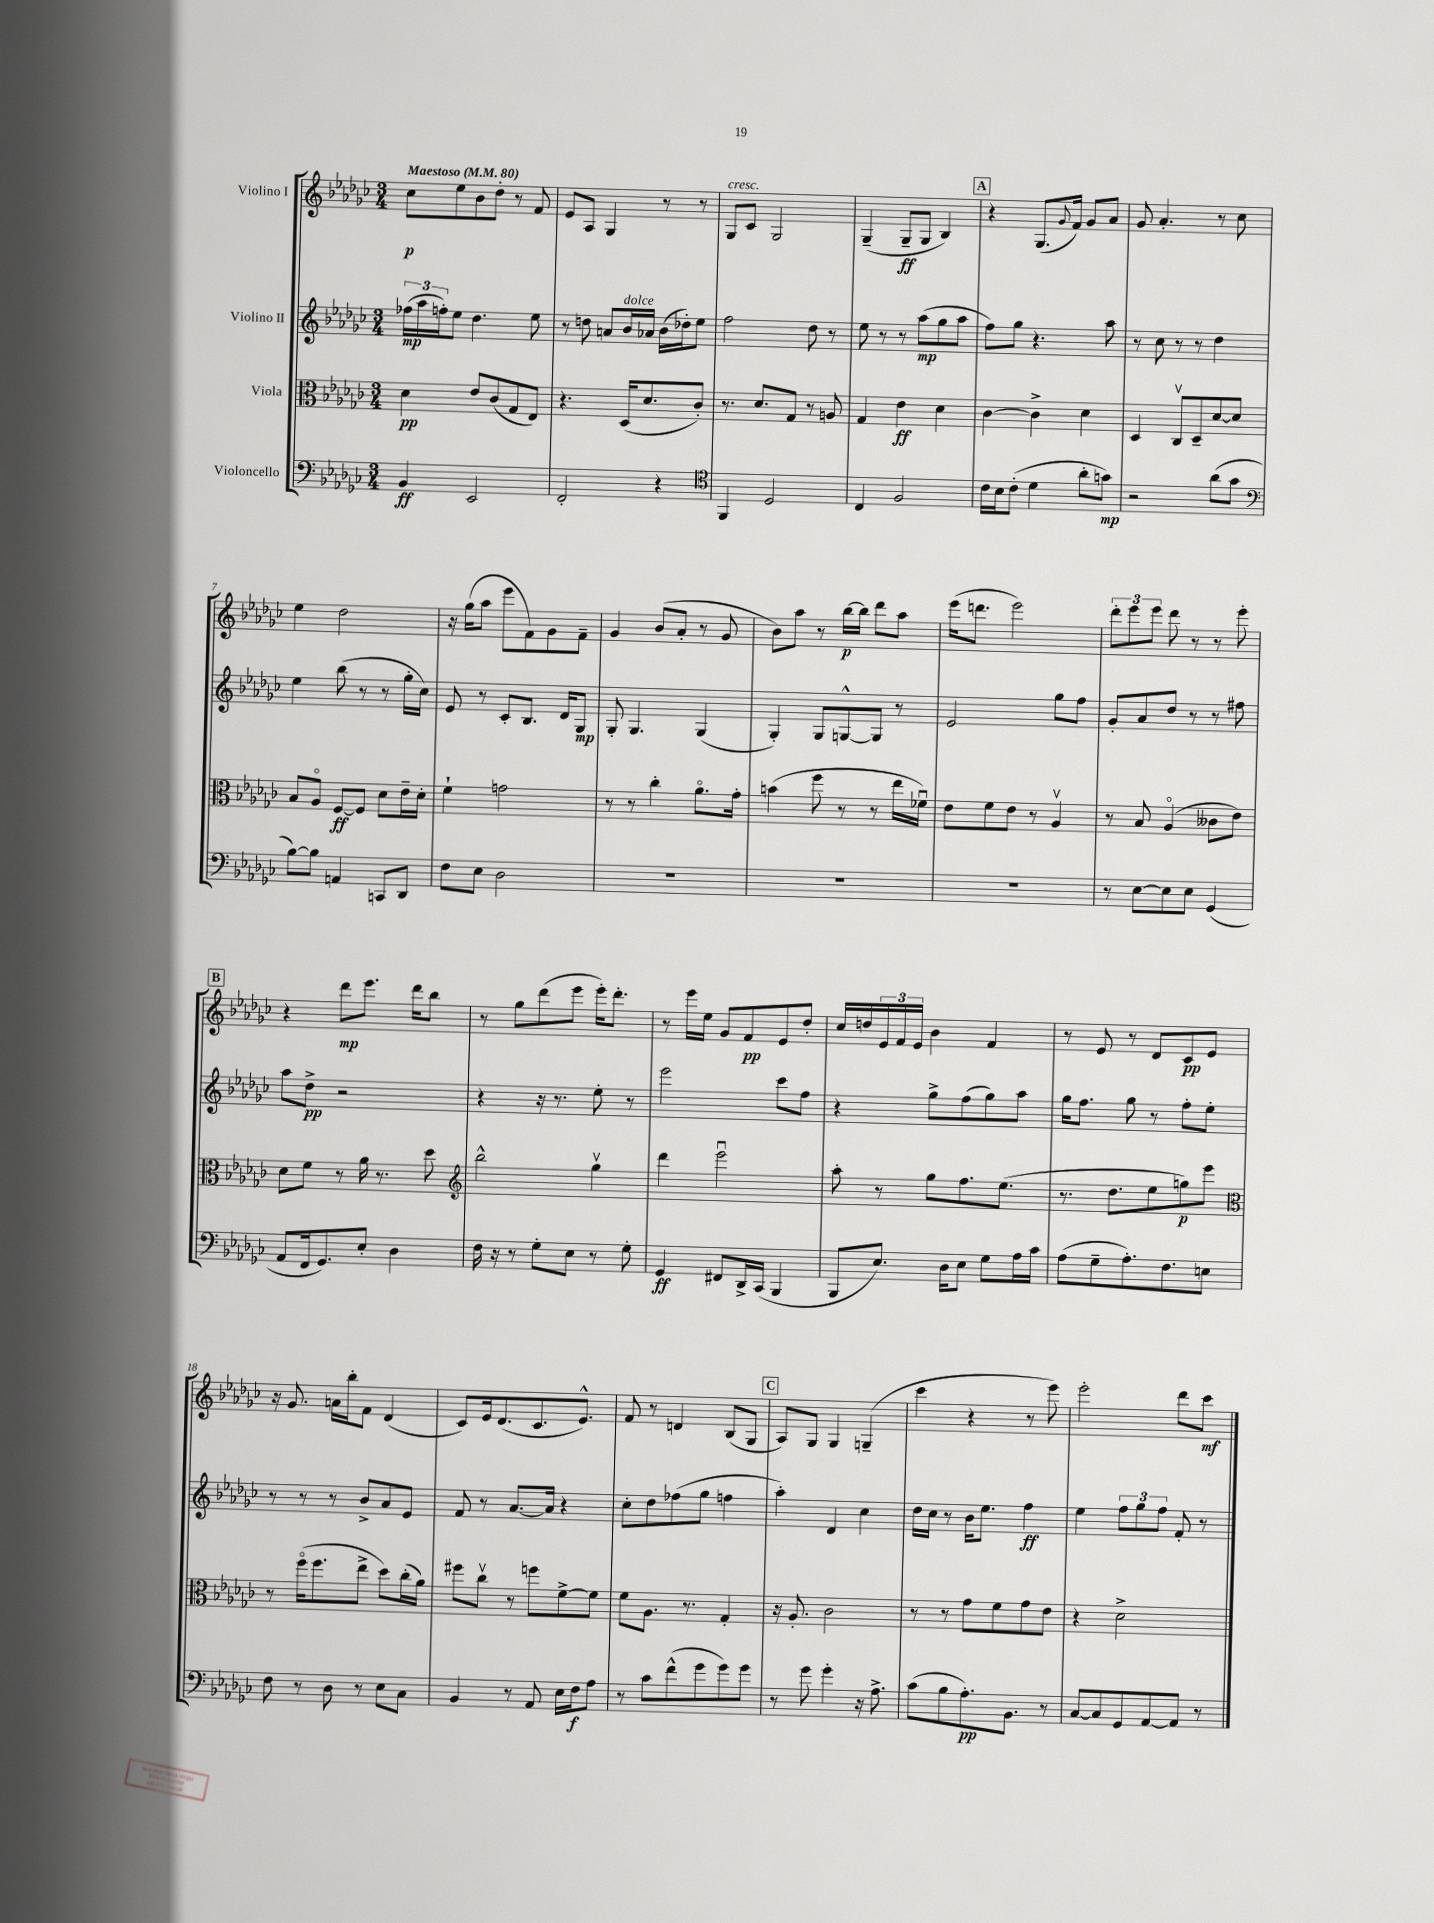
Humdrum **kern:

**kern	**dynam	**kern	**dynam	**kern	**dynam	**kern	**dynam
*part4	*part4	*part3	*part3	*part2	*part2	*part1	*part1
*staff4	*staff4	*staff3	*staff3	*staff2	*staff2	*staff1	*staff1
*I"Violoncello	*	*I"Viola	*	*I"Violino II	*	*I"Violino I	*
*clefF4	*	*clefC3	*	*clefG2	*	*clefG2	*
*k[b-e-a-d-g-c-]	*	*k[b-e-a-d-g-c-]	*	*k[b-e-a-d-g-c-]	*	*k[b-e-a-d-g-c-]	*
*M3/4	*	*M3/4	*	*M3/4	*	*M3/4	*
*MM80	*	*MM80	*	*MM80	*	*MM80	*
=1	=1	=1	=1	=1	=1	=1	=1
!	!	!	!	!	!	!LO:TX:a:B:t=Maestoso	!
4BB-/	ff	4d-\	pp	(24ff-X\LL	mp	8cc-\L	p
.	.	.	.	24aa-\	.	.	.
.	.	.	.	24ffn'\J)	.	.	.
.	.	.	.	8ee-\J	.	8ee-\	.
2EE-/	.	8e-/L	.	4.dd-\	.	8b-\	.
.	.	(8c-/	.	.	.	8dd-'\J	.
.	.	8G-/	.	.	.	8r	.
.	.	8E-/J)	.	8ee-\	.	8f/	.
=2	=2	=2	=2	=2	=2	=2	=2
2FF'/	.	4.r	.	8r	.	8e-/L	.
.	.	.	.	8ddn\	.	8A-/J	.
.	.	.	.	8an/L	.	4G-/	.
!	!	!	!	!LO:TX:a:i:t=dolce	!	!	!
.	.	(16D-/KL	.	16b-/L	.	.	.
.	.	8.d-/	.	16a-X/JJ	.	.	.
4r	.	.	.	(16b-\LL	.	8r	.
.	.	.	.	16dd-X'\J)	.	.	.
.	.	8c-'/J)	.	8ee-\J	.	8r	.
=3	=3	=3	=3	=3	=3	=3	=3
*clefC4	*	*	*	*	*	*	*
!	!	!	!	!	!	!LO:TX:a:i:t=cresc.	!
4FF/	.	8.r	.	2ff\	.	8G-/L	.
.	.	.	.	.	.	8c-/J	.
.	.	8.d-/L	.	.	.	.	.
2D-/	.	.	.	.	.	2G-/	.
.	.	8G-/J	.	.	.	.	.
.	.	8r	.	8dd-\	.	.	.
.	.	8An/	.	8r	.	.	.
=4	=4	=4	=4	=4	=4	=4	=4
4C-/	.	4G-/	.	8ee-\	.	(4G-~/	.
.	.	.	.	8r	.	.	.
2F/	.	4e-\	ff	8r	.	8G-~/L	ff
.	.	.	.	(8aa-\L	mp	8G-/J	.
.	.	4d-\	.	8gg-\	.	4B-/)	.
.	.	.	.	8aa-\J	.	.	.
!!LO:REH:place=s1:t=A
=5	=5	=5	=5	=5	=5	=5	=5
16c-\LL	.	[4c-\	.	8ff\L)	.	4r	.
16B-\J	.	.	.	.	.	.	.
(8c-'\J	.	.	.	8gg-\J	.	.	.
4d-\	.	4c-^\]	.	4.r	.	(8.G-/L	.
.	.	.	.	.	.	8qqg-/	.
.	.	.	.	.	.	16f/Jk)	.
8a-'\L	.	4d-\	.	.	.	8g-/L	.
8gn\J)	mp	.	.	8aa-\	.	8a-/J	.
=6	=6	=6	=6	=6	=6	=6	=6
2r	.	4D-/	.	8r	.	8g-/	.
.	.	.	.	8cc-\	.	4.a-'/	.
.	.	8C-v/L	.	8r	.	.	.
.	.	8D-~/	.	8r	.	.	.
(8a-\L	.	[8d-/	.	4dd-\	.	8r	.
8g-\J	.	8d-/J]	.	.	.	8cc-\	.
!!LO:LB:g=z
=7	=7	=7	=7	=7	=7	=7	=7
*clefF4	*	*	*	*	*	*	*
[8B-\L)	.	8B-/L	.	4ee-\	.	4ee-\	.
8B-\J]	.	8A-/J	.	.	.	.	.
4AAn/	.	[8F/L	ff	(8bb-\	.	2dd-\	.
.	.	8F/J]	.	8r	.	.	.
8CCn/L	.	8d-\L	.	8r	.	.	.
8DD-/J	.	16e-~\L	.	16gg-'\LL	.	.	.
.	.	16d-'\JJ	.	16cc-\JJ)	.	.	.
=8	=8	=8	=8	=8	=8	=8	=8
8F\L	.	4f`\	.	8e-/	.	16r	.
.	.	.	.	.	.	(16gg-\KL	.
8E-\J	.	.	.	8r	.	8aa-\J	.
2D-\	.	2gn\	.	8c-'/L	.	8eee-\L	.
.	.	.	.	8.B-/J	.	8f\)	.
.	.	.	.	.	.	8g-\	.
.	.	.	.	16d-/KL	.	.	.
.	.	.	.	8G-/J	mp	8f~\J	.
=9	=9	=9	=9	=9	=9	=9	=9
2.r	.	8r	.	8G-'/	.	4g-/	.
.	.	8r	.	4.G-/	.	.	.
.	.	4cc-'\	.	.	.	(8b-/L	.
.	.	.	.	.	.	8a-'/J	.
.	.	8.a-\L	.	(4G-/	.	8r	.
.	.	.	.	.	.	8g-/	.
.	.	16g-'\Jk	.	.	.	.	.
=10	=10	=10	=10	=10	=10	=10	=10
2.r	.	(4bn\	.	4G-'/)	.	8b-\L)	.
.	.	.	.	.	.	8aa-\J	.
.	.	8ff\	.	8G-/L	.	8r	.
.	.	8r	.	[8Gn^^/	.	[16bb-\LL	p
.	.	.	.	.	.	16bb-\JJ]	.
.	.	8r	.	8G/J]	.	8ddd-\L	.
.	.	16ee-\LL	.	8r	.	8aa-\J	.
.	.	16f-Xu\JJ)	.	.	.	.	.
=11	=11	=11	=11	=11	=11	=11	=11
2.r	.	8e-\L	.	2e-/	.	(16eee-\KL	.
.	.	.	.	.	.	8.dddn\J	.
.	.	8f\	.	.	.	.	.
.	.	8e-\J	.	.	.	2eee-\)	.
.	.	8r	.	.	.	.	.
.	.	4A-v/	.	8gg-\L	.	.	.
.	.	.	.	8ff\J	.	.	.
=12	=12	=12	=12	=12	=12	=12	=12
8r	.	8r	.	8g-'/L	.	12ddd-'\L	.
.	.	.	.	.	.	12eee-\	.
[8E-\L	.	8B-/	.	8a-/	.	.	.
.	.	.	.	.	.	12eee-\J	.
8E-\]	.	(4A-/	.	8dd-/J	.	8ddd-\	.
8E-\J	.	.	.	8r	.	8r	.
(4GG-/	.	8c--X\L	.	8r	.	8r	.
.	.	8e-\J)	.	8ff#X\	.	8eee-'\	.
!!LO:LB:g=z
!!LO:REH:place=s1:t=B
=13	=13	=13	=13	=13	=13	=13	=13
8AA-/L	.	8d-\L	.	8aa-\L	.	4r	.
16FF/k	.	8f\J	.	8dd-^\J	pp	.	.
8.GG-/)	.	.	.	.	.	.	.
.	.	8r	.	2r	.	8ddd-\L	mp
8E-'/J	.	16a-\	.	.	.	8.eee-\J	.
.	.	8.r	.	.	.	.	.
4D-\	.	.	.	.	.	.	.
.	.	.	.	.	.	16ddd-\KL	.
.	.	8dd-\	.	.	.	8bb-\J	.
=14	=14	=14	=14	=14	=14	=14	=14
*	*	*clefG2	*	*	*	*	*
16F\	.	2bb-^^\	.	4r	.	8r	.
16r	.	.	.	.	.	.	.
8r	.	.	.	.	.	8gg-\L	.
8G-'\L	.	.	.	16r	.	(8ddd-\	.
.	.	.	.	8.r	.	.	.
8E-\J	.	.	.	.	.	8eee-\J	.
8r	.	4gg-v\	.	8ee-'\	.	16eee-'\KL)	.
.	.	.	.	.	.	8.ddd-'\J	.
8G-'\	.	.	.	8r	.	.	.
=15	=15	=15	=15	=15	=15	=15	=15
4GG-/	ff	4ddd-\	.	2eee-\	.	8r	.
.	.	.	.	.	.	16eee-\LL	.
.	.	.	.	.	.	16ee-\JJ	.
8FF#X/L	.	2eee-u\	.	.	.	8g-/L	.
16DD-^/L	.	.	.	.	.	8f/	pp
(16CC-/JJ	.	.	.	.	.	.	.
4BBB-/	.	.	.	8ccc-\L	.	8e-/	.
.	.	.	.	8ff\J	.	8dd-'/J	.
=16	=16	=16	=16	=16	=16	=16	=16
8BBB-/L	.	8aa-'\	.	4r	.	16cc-/LL	.
.	.	.	.	.	.	16ddn/	.
8.E-/J)	.	8r	.	.	.	24e-/	.
.	.	.	.	.	.	24f/	.
.	.	.	.	.	.	24e-/JJ	.
.	.	8gg-\L	.	8gg-^\L	.	4b-\	.
16D-\KL	.	.	.	.	.	.	.
8E-\J	.	8.ff\	.	(8ff\	.	.	.
8G-\L	.	.	.	8gg-\)	.	4f/	.
.	.	(8.ee-\J	.	.	.	.	.
16A-\L	.	.	.	8aa-\J	.	.	.
16c-\JJ	.	.	.	.	.	.	.
=17	=17	=17	=17	=17	=17	=17	=17
(8A-\L	.	8.r	.	16gg-\KL	.	8r	.
.	.	.	.	8.ff\J	.	.	.
8G-~\	.	.	.	.	.	8e-/	.
.	.	8.dd-\L	.	.	.	.	.
8.A-'\)	.	.	.	8gg-\	.	8r	.
.	.	8ee-\	.	8r	.	8d-/L	.
8.F\	.	.	.	.	.	.	.
.	.	8ggn\)	p	8ff'\L	.	8c-/	pp
8En\J	.	8eee-\J	.	8ee-'\J	.	8e-/J	.
!!LO:LB:g=z
=18	=18	=18	=18	=18	=18	=18	=18
*	*	*clefC3	*	*	*	*	*
8F\	.	8r	.	8r	.	16r	.
.	.	.	.	.	.	8.g-/	.
8r	.	(16ff\KL	.	8r	.	.	.
.	.	8.ff\	.	.	.	.	.
8D-\	.	.	.	8r	.	16an\LL	.
.	.	.	.	.	.	16bb-'\J	.
8r	.	8ee-^\J	.	8b-^/L	.	8f\J	.
8E-\L	.	8dd-\L)	.	8a-/	.	(4d-/	.
8C-\J	.	(16cc-'\L	.	8e-/J	.	.	.
.	.	16a-\JJ)	.	.	.	.	.
=19	=19	=19	=19	=19	=19	=19	=19
4BB-/	.	8ff#X\L	.	8f/	.	8c-/L)	.
.	.	8cc-v\J	.	8r	.	16e-/k	.
.	.	.	.	.	.	(8.d-/	.
8r	.	8r	.	[8.a-/L	.	.	.
8AA-/	.	8ffn\L	.	.	.	8.c-/	.
.	.	.	.	16a-/Jk]	.	.	.
16E-\LL	.	[8f^\	.	4r	.	.	.
16F\J	f	.	.	.	.	8.e-^^/J)	.
8A-\J	.	8f\J]	.	.	.	.	.
=20	=20	=20	=20	=20	=20	=20	=20
8r	.	8f\L	.	8cc-'\L	.	8f/	.
8c-\L	.	8.A-\J	.	8dd-\	.	8r	.
(8f^^\	.	.	.	(8ff-X\	.	4dn/	.
.	.	8.r	.	.	.	.	.
8g-\	.	.	.	8gg-\J	.	.	.
8g-\)	.	4G-'/	.	4ffn\	.	(8B-/L	.
8g-\J	.	.	.	.	.	8G-/J	.
!!LO:REH:place=s1:t=C
=21	=21	=21	=21	=21	=21	=21	=21
8r	.	16r	.	4aa-'\)	.	8A-/L)	.
.	.	8.A-'/	.	.	.	.	.
8g-\	.	.	.	.	.	8G-/J	.
4g-'\	.	2c-\	.	4d-/	.	4G-/	.
16r	.	.	.	4cc-\	.	(4Gn~/	.
8.A-^\	.	.	.	.	.	.	.
=22	=22	=22	=22	=22	=22	=22	=22
(8c-\L	.	8r	.	16dd-\LL	.	4ccc-\	.
.	.	.	.	16cc-\JJ	.	.	.
8B-\	.	8r	.	8r	.	.	.
8.A-'\)	pp	8g-\L	.	16b-\KL	.	4r	.
.	.	.	.	8.ee-\J	.	.	.
.	.	8f\	.	.	.	.	.
8.BB-\J	.	.	.	.	.	.	.
.	.	8g-\	.	4ff\	ff	8r	.
8r	.	8e-\J	.	.	.	8eee-\)	.
=23	=23	=23	=23	=23	=23	=23	=23
[8C-/L	.	4r	.	4ee-\	.	2eee-'\	.
8C-/]	.	.	.	.	.	.	.
8GG-/	.	2d-^\	.	12ff\L	.	.	.
.	.	.	.	12gg-\	.	.	.
[8AA-/	.	.	.	.	.	.	.
.	.	.	.	12ff\J	.	.	.
8AA-/J]	.	.	.	8f'/	.	8ddd-\L	.
8r	.	.	.	8r	.	8ccc-\J	mf
==	==	==	==	==	==	==	==
*-	*-	*-	*-	*-	*-	*-	*-
